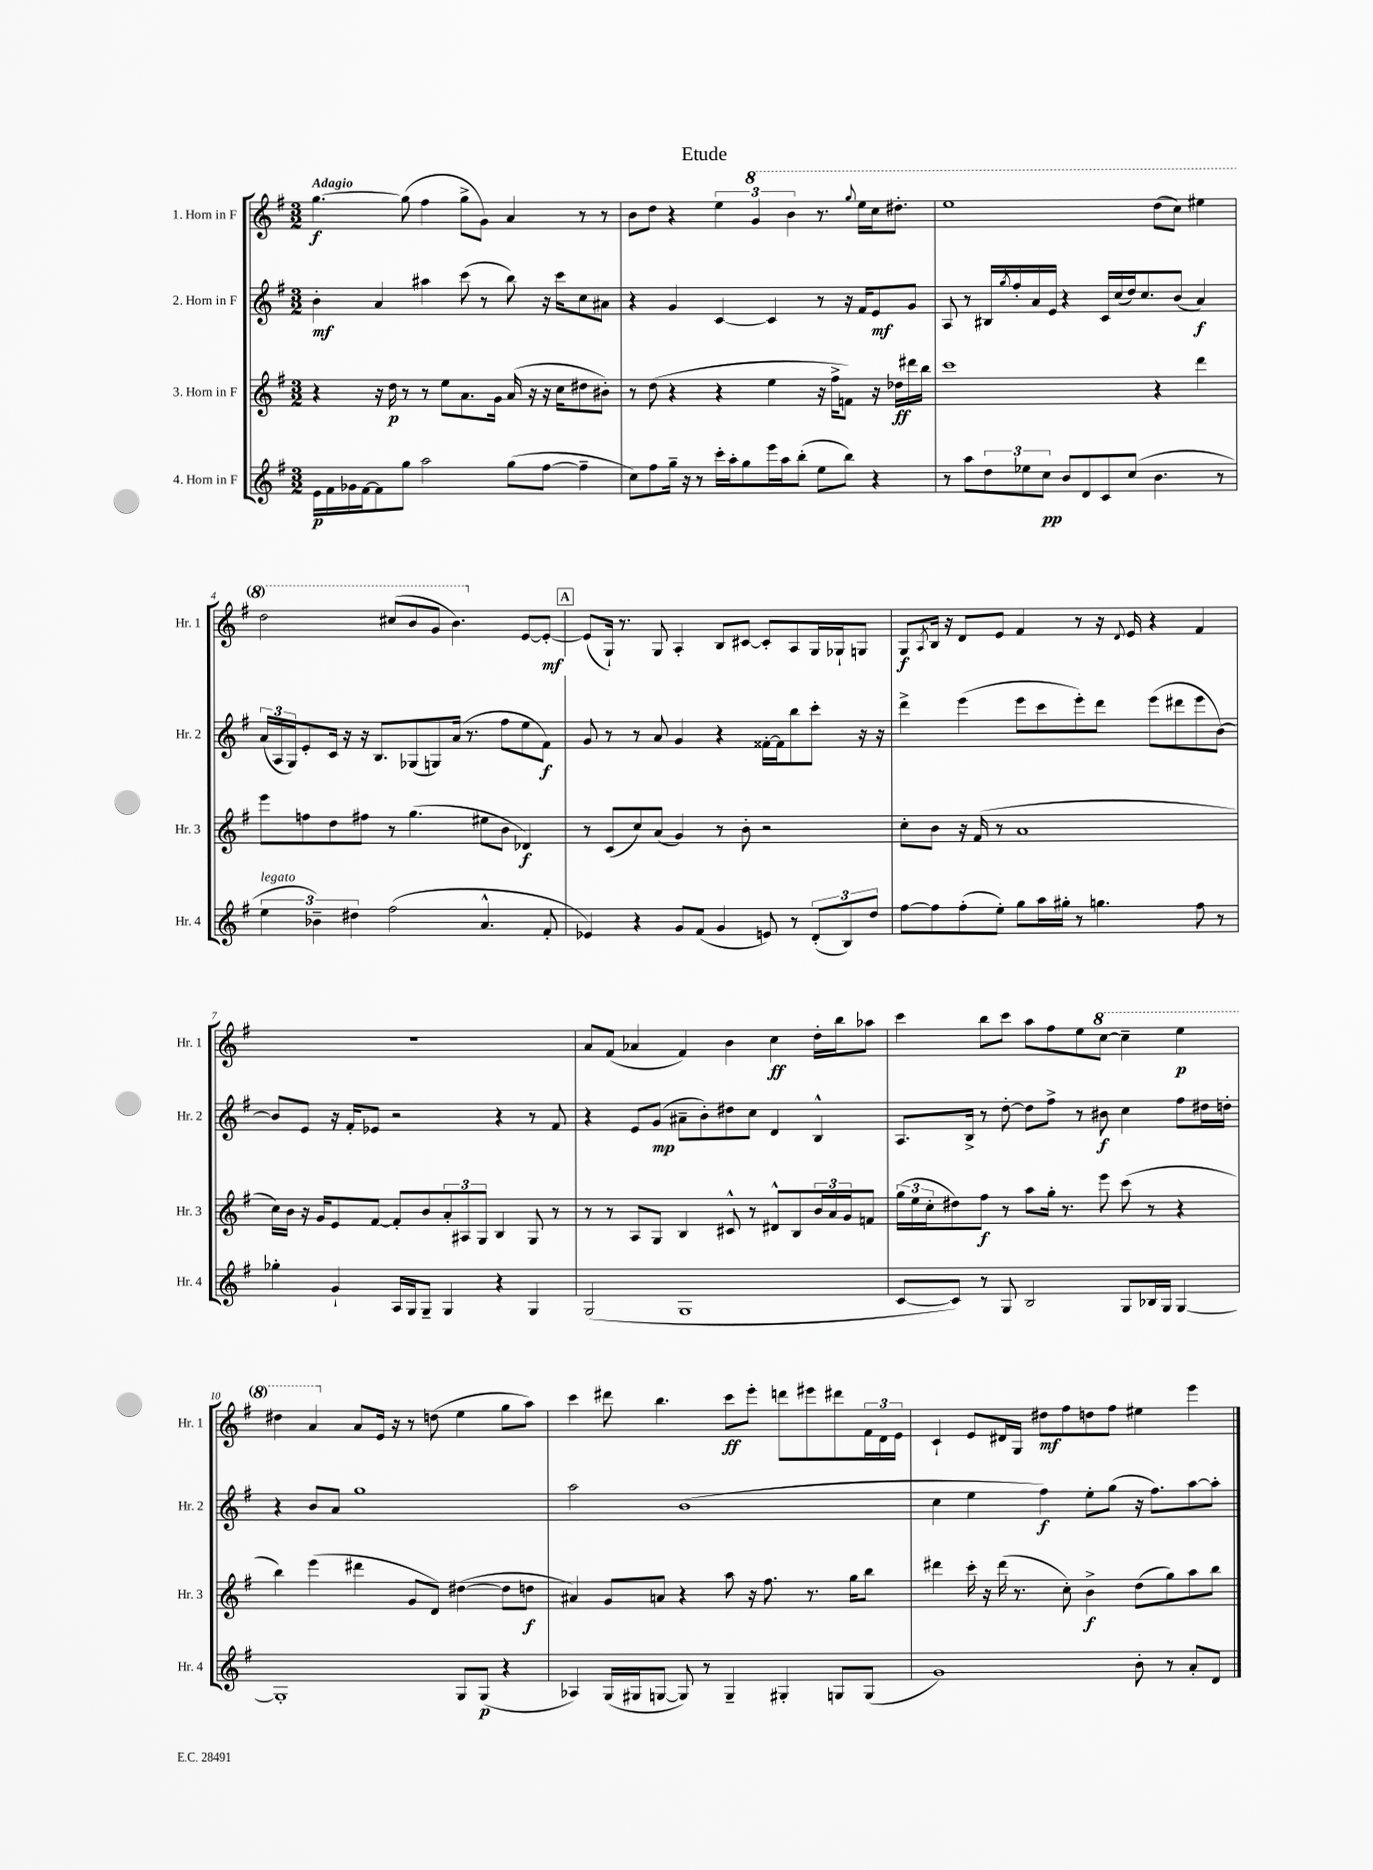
\header { title = "Etude" }
<<
\new StaffGroup <<
\new Staff = "s0" \with { instrumentName = "1. Horn in F" shortInstrumentName = "Hr. 1" } {
    \clef treble \key g \major \numericTimeSignature \time 3/2 \tempo "Adagio"
    g''4.~\f g''8( fis''4 g''8-> g'8) a'4 r8 r8 |
    b'8 d''8 r4 \tuplet 3/2 { e''4 \ottava #1 g''4 b''4 } r8. \appoggiatura { g'''8 } e'''16 c'''16 dis'''8.-. |
    e'''1 d'''8( c'''8) eis'''4 |
    d'''2 cis'''8( b''8 g''8 b''4.) \ottava #0 e'8~ e'8~-.\mf |
    \mark \markup { \box "A" } e'8( g16-!) r8. g8 a4-. b8 cis'8~ cis'8-. a8 g16 ges16-! g8 |
    g8\f \acciaccatura { a8 } b16 r16 d'8 e'8 fis'4 r8 r16 \appoggiatura { d'8 } e'16 r4 fis'4 |
    R1. |
    a'8 fis'8( aes'4 fis'4) b'4 c''4\ff d''16-. b''16 aes''8 |
    c'''4 b''8 c'''8 a''8 fis''8 e''8 \ottava #1 c'''8~ c'''4-- e'''4\p |
    dis'''4 a''4 \ottava #0 a'8 e'16 r16 r8 d''!8( e''4 g''8 a''8) |
    c'''4 dis'''8 b''4. c'''8\ff e'''8-. d'''8 eis'''8 dis'''8 \tuplet 3/2 { fis'16 d'16 e'16 } |
    c'4-! e'8 dis'16 g16 dis''8\mf fis''8 d''8 fis''8 eis''4 e'''4 \bar "|." |
}
\new Staff = "s1" \with { instrumentName = "2. Horn in F" shortInstrumentName = "Hr. 2" } {
    \clef treble \key g \major \numericTimeSignature \time 3/2
    b'4-.\mf a'4 ais''4 c'''8( r8 b''8) r16 c'''16 c''8 ais'8 |
    r4 g'4 c'4~ c'4 r8 r16 fis'16 e'8\mf g'8 |
    a8 r8 bis16 \acciaccatura { g''8 } fis''16-. a'16 e'16 r4 c'16 c''16( d''16) c''8. b'8( a'4\f) |
    \tuplet 3/2 { a'16( a16 g16) } e'8-. c'16 r16 r16 b8. ges8( g8) a'16( r8. fis''8 e''8 fis'8\f) |
    \mark \markup { \box "A" } g'8 r8 r8 a'8 g'4 r4 fisis'16~-. fisis'16 b''8 c'''8-. r16 r16 |
    d'''4-> e'''4( e'''8 c'''8 e'''8-.) d'''8 e'''8( dis'''8 e'''8 b'8~) |
    b'8 e'8 r16 fis'16-. ees'8 r2 r4 r8 fis'8 |
    r4 e'8 g'8\mp( ais'8-- b'8-.) dis''8 c''8 d'4 b4-^ |
    a8. b16-> r8 d''8~-. d''8 fis''8-> r8 bis'8\f c''4 fis''8 dis''16 d''16-. |
    r4 b'8 a'8 g''1 |
    a''2 b'1( |
    c''4 e''4 fis''4\f) e''8-. g''8( r16 fis''8.) a''8~ a''8-. \bar "|." |
}
\new Staff = "s2" \with { instrumentName = "3. Horn in F" shortInstrumentName = "Hr. 3" } {
    \clef treble \key g \major \numericTimeSignature \time 3/2
    r4 r16 d''16\p r8 r8 e''8 a'8. g'16 a'16( r16 r16 c''16 dis''8 bis'8-.) |
    r8 d''8( r4 r4 e''4 r16 fis''16-> f'8) r16 des''16\ff dis'''16 b''16 |
    c'''1 r4 d'''4 |
    e'''8 f''8 d''8 fis''8 r8 g''4.( eis''8 b'8 des'4\f) |
    \mark \markup { \box "A" } r8 c'8( c''8) a'8( g'4) r8 b'8-. r2 |
    c''8-. b'8 r16 fis'16( r8 a'1 |
    c''16) b'16 r16 g'16 e'8 fis'8~ fis'8-. b'8 \tuplet 3/2 { a'8-. ais8 g8 } b4 g8 r8 |
    r8 r8 a8 g8 b4 cis'8-^ r8 dis'8-^ b8 \tuplet 3/2 { b'16 a'16 g'16 } f'8 |
    \tuplet 3/2 { g''16( e''16 c''16-. } dis''8) fis''8\f r8 a''8 g''16-. r8. e'''8 c'''8( r8 r4 |
    b''4) e'''4( dis'''4 g'8 d'8) dis''4~( dis''8 d''8\f |
    ais'4) g'8 a'8 r4 a''8 r16 fis''8. r8. g''16 b''8 |
    dis'''4 c'''16-. r16 dis'''16( r8. c''8-.) b'4->\f d''8( g''8) a''8 b''8 \bar "|." |
}
\new Staff = "s3" \with { instrumentName = "4. Horn in F" shortInstrumentName = "Hr. 4" } {
    \clef treble \key g \major \numericTimeSignature \time 3/2
    e'16\p fis'16 ges'16 fis'16~ fis'8 g''8 a''2 g''8( fis''8~ fis''4-- |
    c''8) fis''8 g''16-- r16 r8 c'''16-. a''16-. g''8 e'''16 a''16 b''8-.( e''8 b''8) r4 |
    r8 a''8 \tuplet 3/2 { d''8 ees''8 c''8\pp } b'8 d'8 c'8 c''8( b'4. r8 |
    \tuplet 3/2 { e''4^\markup { \italic "legato" } bes'4--) dis''4 } fis''2( a'4.-^ fis'8-. |
    \mark \markup { \box "A" } ees'4) r4 g'8 fis'8( g'4 e'8) r8 \tuplet 3/2 { d'8-.( b8) d''8 } |
    fis''8~ fis''8 fis''8-.( e''8-.) g''8 a''16 gis''16-. r8 g''4. fis''8 r8 |
    ges''4-. g'4-! a16 g16 g8-- g4 r4 g4 |
    g2( g1 |
    c'8~ c'8) r8 g8 b2 g8 bes16 g16 g4~ |
    g1-. g8 g8\p( r4 |
    aes4) g16( gis16 g8~ g8) r8 g4-- gis4-. g8 g8( |
    g'1) b'8-. r8 a'8-. d'8 \bar "|." |
}
>>
>>
